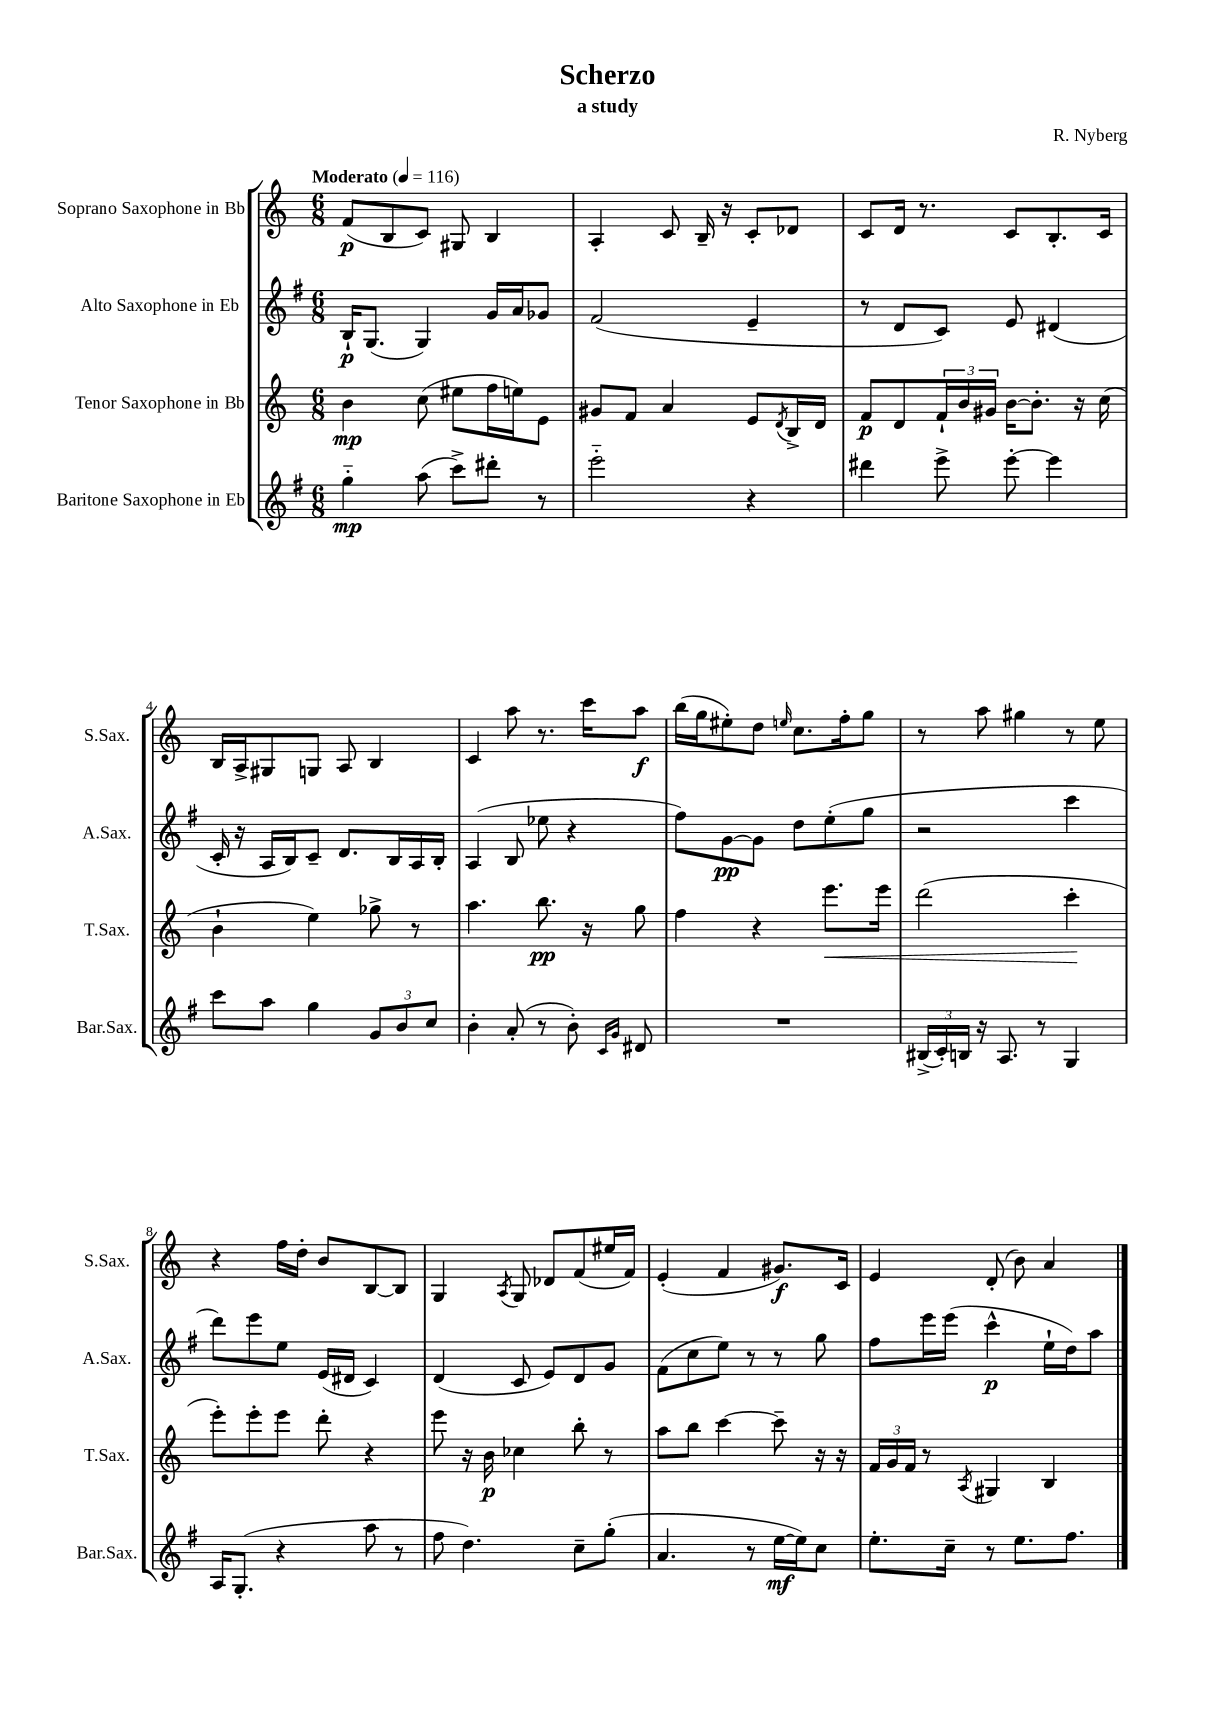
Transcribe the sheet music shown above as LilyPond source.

\header { title = "Scherzo" composer = "R. Nyberg" subtitle = "a study" }
<<
\new StaffGroup <<
\new Staff = "s0" \with { instrumentName = "Soprano Saxophone in Bb" shortInstrumentName = "S.Sax." } {
    \clef treble \key c \major \numericTimeSignature \time 6/8 \tempo "Moderato" 4 = 116
    f'8\p( b8 c'8) gis8 b4 |
    a4-. c'8 b16-- r16 c'8-. des'8 |
    c'8 d'16 r8. c'8 b8.-. c'16 |
    b16 a16-> gis8 g8 a8 b4 |
    c'4 a''8 r8. c'''16 a''8\f |
    b''16( g''16 eis''8-.) d''8 \grace { e''16 } c''8. f''16-. g''8 |
    r8 a''8 gis''4 r8 e''8 |
    r4 f''16 d''16-. b'8 b8~ b8 |
    g4 \acciaccatura { a8 } g8 des'8 f'8( eis''16 f'16) |
    e'4-.( f'4 gis'8.\f) c'16 |
    e'4 d'8-.( b'8) a'4 \bar "|." |
}
\new Staff = "s1" \with { instrumentName = "Alto Saxophone in Eb" shortInstrumentName = "A.Sax." } {
    \clef treble \key g \major \numericTimeSignature \time 6/8
    b16-!\p g8.( g4) g'16 a'16 ges'8 |
    fis'2( e'4-- |
    r8 d'8 c'8) e'8 dis'4( |
    c'16-. r16 a16 b16) c'8-- d'8. b16 a16 b16-. |
    a4( b8 ees''8 r4 |
    fis''8) g'8~\pp g'8 d''8 e''8-.( g''8 |
    r2 c'''4 |
    d'''8) e'''8 e''8 e'16( dis'16 c'4) |
    d'4( c'8 e'8) d'8 g'8 |
    fis'8( c''8 e''8) r8 r8 g''8 |
    fis''8 e'''16 e'''16( c'''4-^\p e''16-! d''16) a''8 \bar "|." |
}
\new Staff = "s2" \with { instrumentName = "Tenor Saxophone in Bb" shortInstrumentName = "T.Sax." } {
    \clef treble \key c \major \numericTimeSignature \time 6/8
    b'4\mp c''8( eis''8 f''16 e''16) e'8 |
    gis'8 f'8 a'4 e'8 \acciaccatura { d'8 } b16-> d'16 |
    f'8\p d'8 \tuplet 3/2 { f'16-! b'16 gis'16 } b'16~ b'8.-. r16 c''16( |
    b'4-! e''4) ges''8-> r8 |
    a''4. b''8.\pp r16 g''8 |
    f''4 r4 e'''8.\< e'''16 |
    d'''2( c'''4-.\! |
    e'''8-.) e'''8-. e'''8 d'''8-. r4 |
    e'''8 r16 b'16\p ces''4 b''8-. r8 |
    a''8 b''8 c'''4~ c'''8-- r16 r16 |
    \tuplet 3/2 { f'16 g'16 f'16 } r8 \acciaccatura { a8 } gis4 b4 \bar "|." |
}
\new Staff = "s3" \with { instrumentName = "Baritone Saxophone in Eb" shortInstrumentName = "Bar.Sax." } {
    \clef treble \key g \major \numericTimeSignature \time 6/8
    g''4-_\mp a''8( c'''8->) dis'''8-. r8 |
    e'''2-_ r4 |
    dis'''4 e'''8-> e'''8~-. e'''4 |
    c'''8 a''8 g''4 \tuplet 3/2 { g'8 b'8 c''8 } |
    b'4-. a'8-.( r8 b'8-.) \grace { c'16 g'16 } dis'8 |
    R2. |
    \tuplet 3/2 { bis16->( c'16-.) b16 } r16 a8. r8 g4 |
    a16 g8.-.( r4 a''8 r8 |
    fis''8 d''4.) c''8-- g''8-.( |
    a'4. r8 e''16~\mf e''16) c''8 |
    e''8.-. c''16-- r8 e''8. fis''8. \bar "|." |
}
>>
>>
